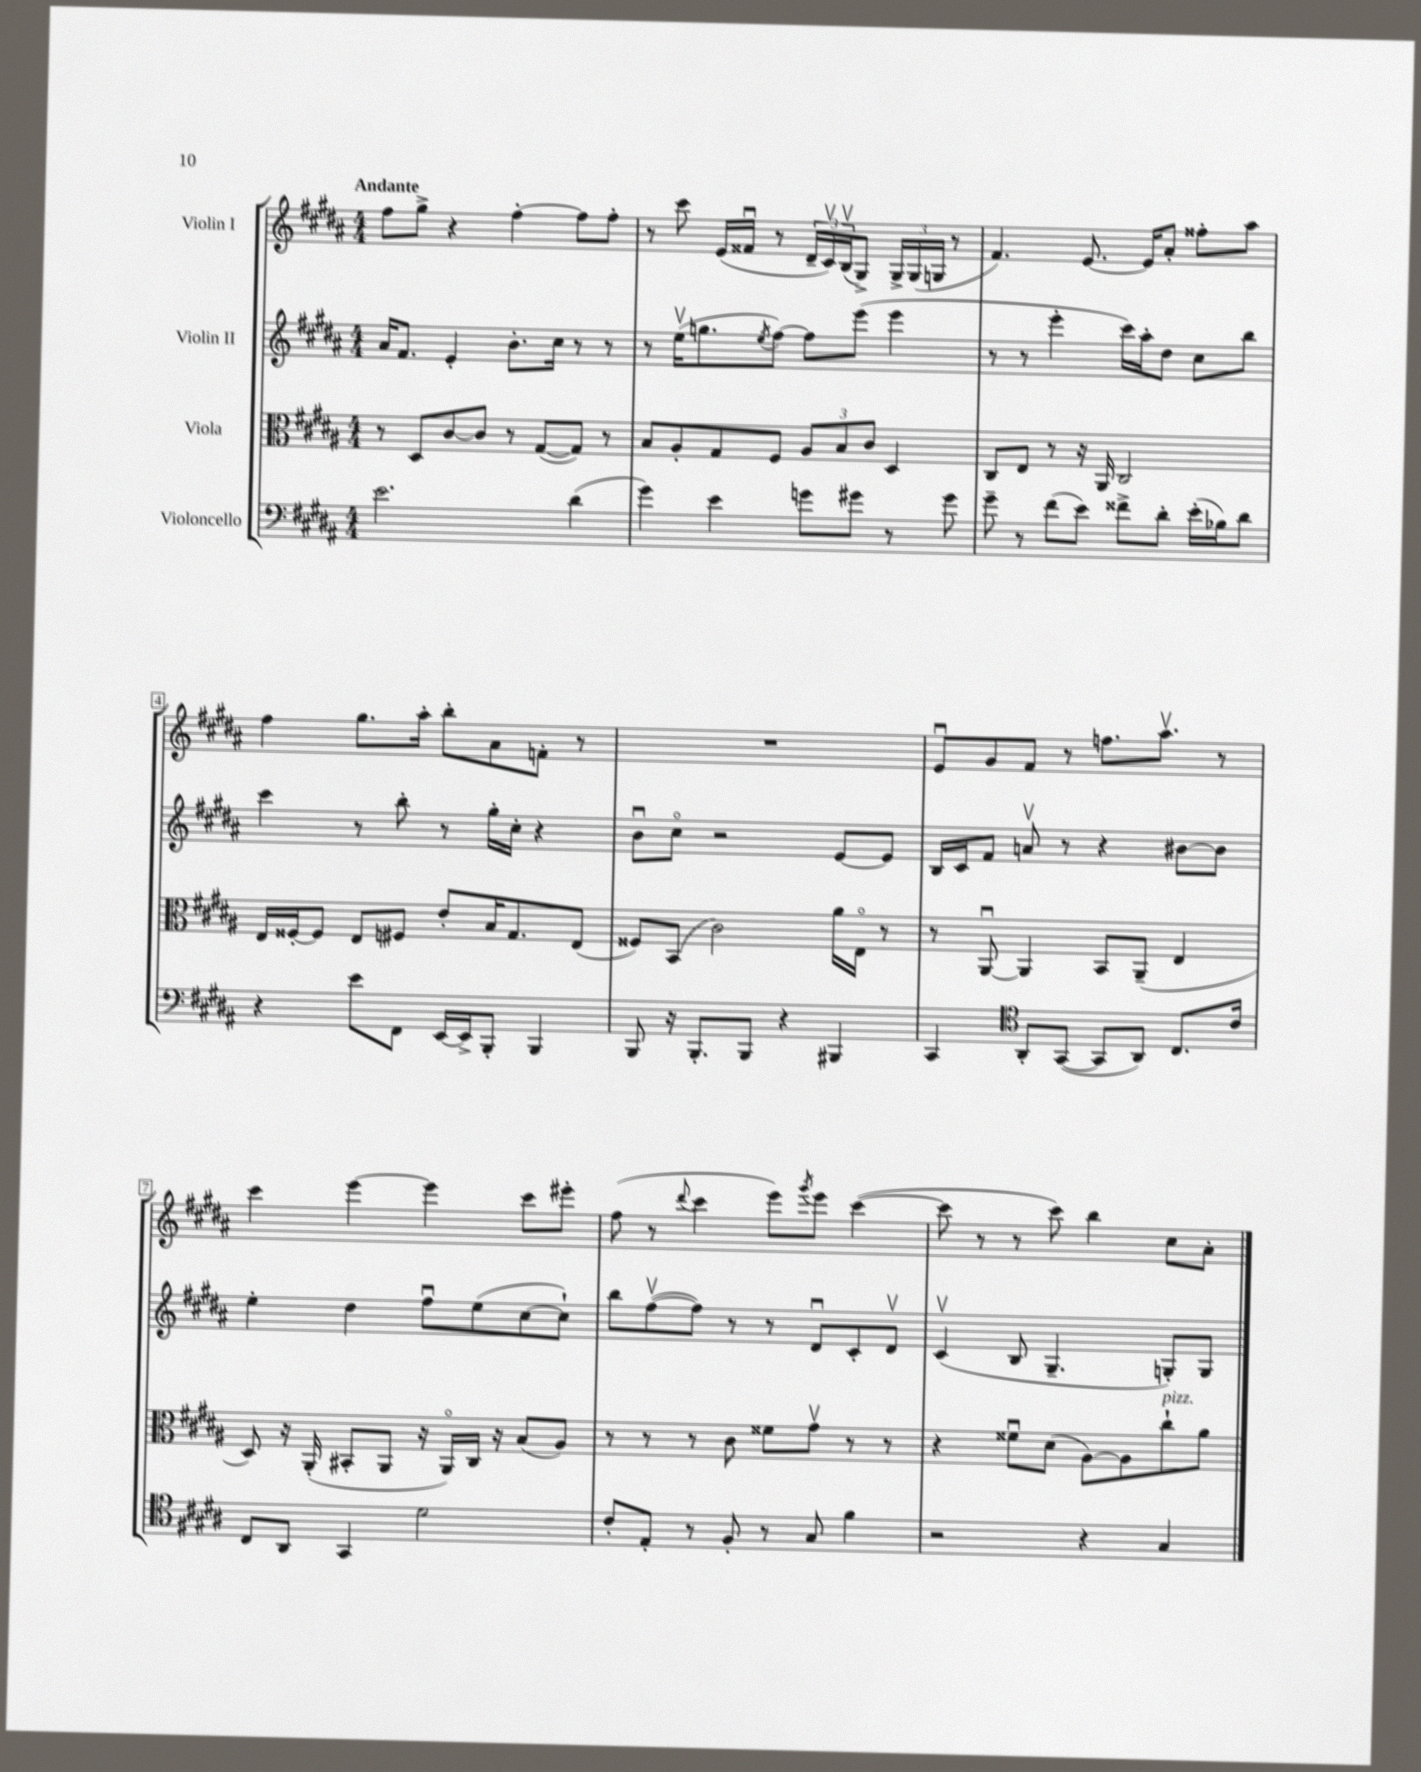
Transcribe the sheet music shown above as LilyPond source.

<<
\new StaffGroup <<
\new Staff = "s0" \with { instrumentName = "Violin I" } {
    \clef treble \key b \major \numericTimeSignature \time 4/4 \tempo "Andante"
    fis''8 gis''8-> r4 fis''4~-. fis''8 fis''8-. |
    r8 cis'''8 e'16( fisis'16\downbow r8 \tuplet 3/2 { dis'16-- cis'16\upbow) b16\upbow( } gis8->) \tuplet 3/2 { gis16-> gis16( g16 } r8 |
    fis'4.) e'8.~ e'16 ais'8-. fisis''8-. ais''8 |
    fis''4 gis''8. ais''16-. b''8-. ais'8 f'8-. r8 |
    R1 |
    e'8\downbow gis'8 fis'8 r8 f''8. ais''8.\upbow r8 |
    cis'''4 e'''4~ e'''4 cis'''8 eis'''8-. |
    fis''8( r8 \appoggiatura { dis'''8 } cis'''4 e'''8) \acciaccatura { gis'''8 } e'''8 cis'''4~( |
    cis'''8 r8 r8 cis'''8) b''4 cis''8 ais'8-. \bar "|." |
}
\new Staff = "s1" \with { instrumentName = "Violin II" } {
    \clef treble \key b \major \numericTimeSignature \time 4/4
    ais'16 fis'8. e'4-. b'8.-. cis''16 r8 r8 |
    r8 e''16\upbow( g''8. \acciaccatura { e''8 } fis''8~) fis''8 e'''8( e'''4 |
    r8 r8 e'''4-. cis'''16) ais''16-. dis''8 cis''8 b''8 |
    cis'''4 r8 b''8-. r8 gis''16-. cis''16-. r4 |
    b'8\downbow cis''8\flageolet r2 e'8~ e'8 |
    b16 cis'16 fis'8 a'8\upbow r8 r4 bis'8~ bis'8 |
    e''4-. dis''4 fis''8\downbow e''8( cis''8~ cis''8-!) |
    b''8 fis''8~\upbow( fis''8) r8 r8 dis'8\downbow cis'8-. dis'8\upbow |
    cis'4\upbow( b8 gis4.-- g8-.) g8 \bar "|." |
}
\new Staff = "s2" \with { instrumentName = "Viola" } {
    \clef alto \key b \major \numericTimeSignature \time 4/4
    r8 dis8 cis'8~ cis'8 r8 gis8~( gis8) r8 |
    b8 ais8-. gis8 fis8 \tuplet 3/2 { ais8 b8 cis'8 } dis4 |
    cis8 e8 r8 r16 ais,16 cis2 |
    e16 fisis16~-. fisis8 e8 fis8 e'8-. b16 gis8. e8( |
    fisis8) b,8( cis'2) ais'16 e16\flageolet r8 |
    r8 ais,8~\downbow ais,4 b,8 ais,8--( e4 |
    dis8) r16 ais,16-.( bis,8-. ais,8 r16 ais,16\flageolet) cis16 r16 b8( ais8) |
    r8 r8 r8 cis'8 fisis'8 gis'8\upbow r8 r8 |
    r4 fisis'8\downbow dis'8( ais8~) ais8 cis''8-!^\markup { \italic "pizz." } ais'8 \bar "|." |
}
\new Staff = "s3" \with { instrumentName = "Violoncello" } {
    \clef bass \key b \major \numericTimeSignature \time 4/4
    e'2. dis'4( |
    gis'4) e'4 g'8 gis'8 r8 gis'8 |
    gis'8-- r8 fis'8( e'8) fisis'8-> dis'8-. e'16-.( bes16) dis'8 |
    r4 e'8 fis,8 e,16~ e,16-> b,,8-. b,,4 |
    b,,8 r16 b,,8.-. b,,8 r4 bis,,4 |
    cis,4 \clef tenor ais,8-. gis,8~( gis,8 ais,8) cis8. cis'16 |
    cis8 ais,8 gis,4 dis'2 |
    cis'8-. e8-. r8 fis8-. r8 gis8 fis'4 |
    r2 r4 gis4 \bar "|." |
}
>>
>>
\layout { \context { \Score \override BarNumber.stencil = #(make-stencil-boxer 0.1 0.3 ly:text-interface::print) } }
